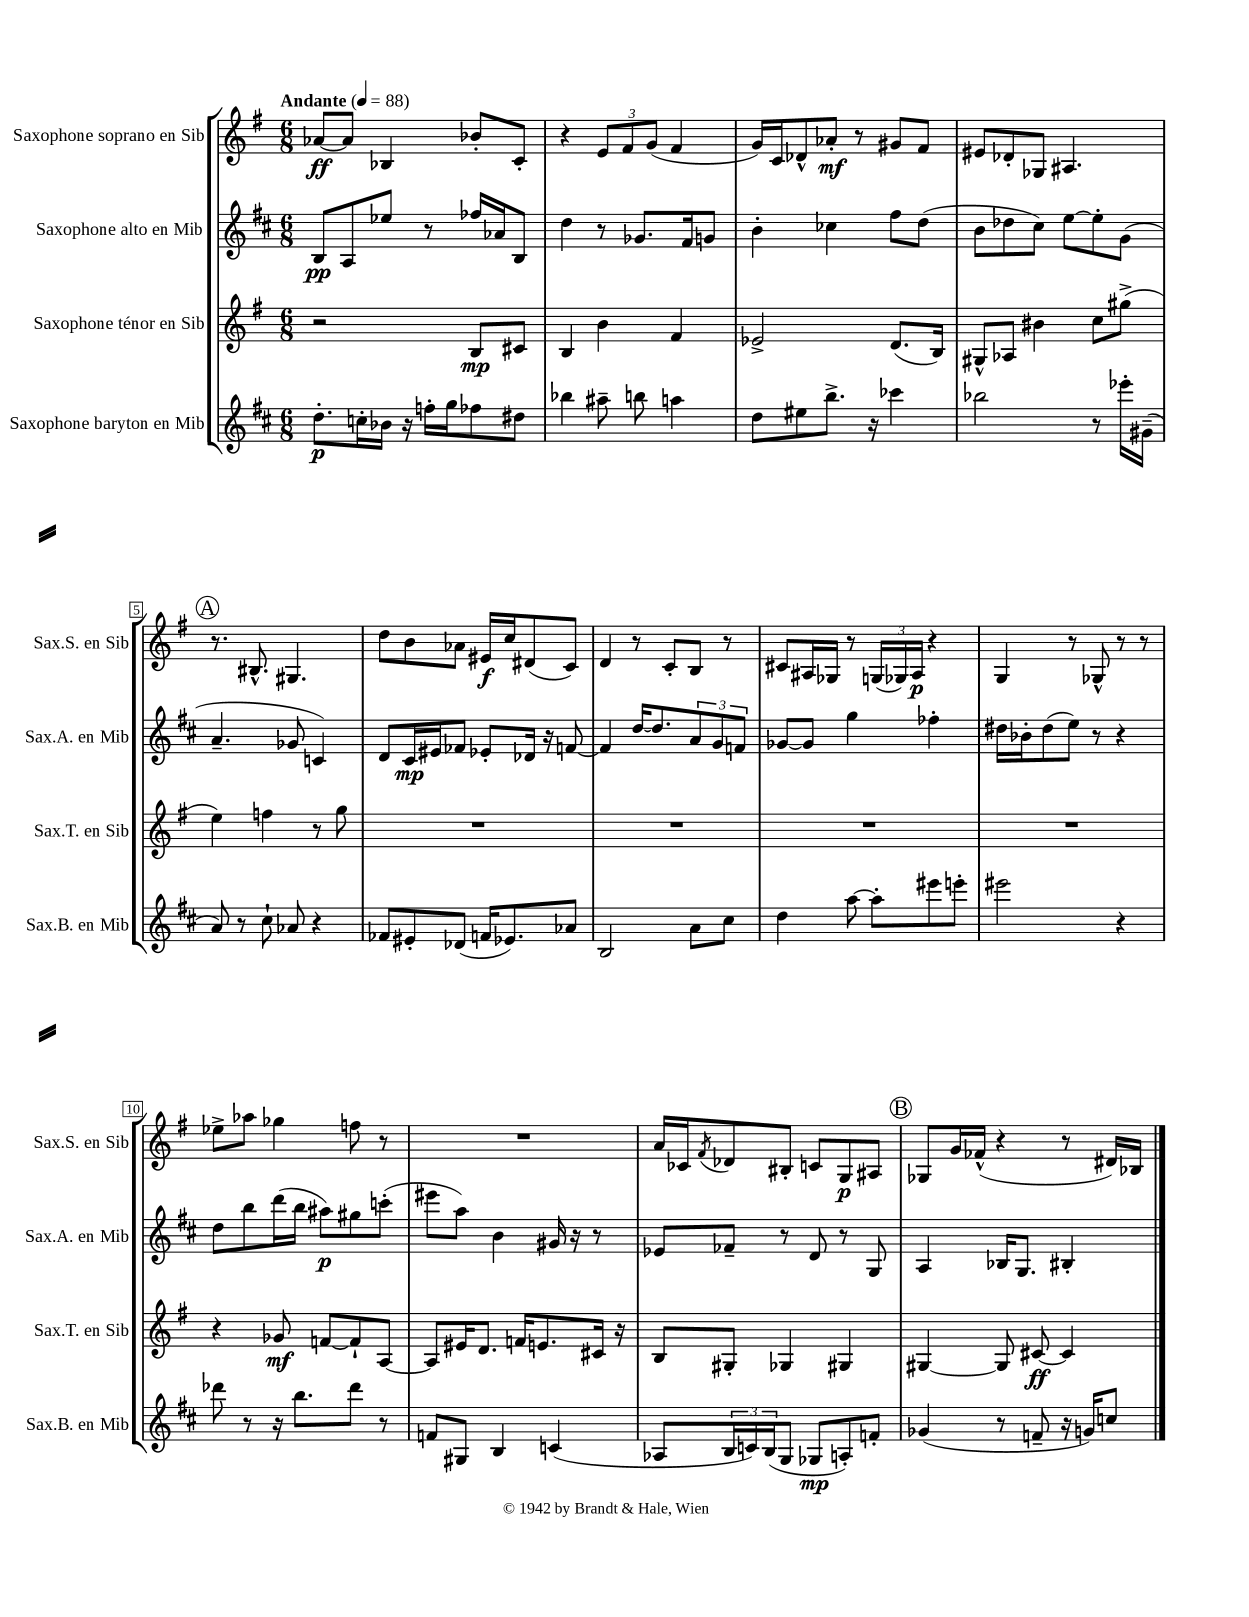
<<
\new StaffGroup <<
\new Staff = "s0" \with { instrumentName = "Saxophone soprano en Sib" shortInstrumentName = "Sax.S. en Sib" } {
    \clef treble \key g \major \numericTimeSignature \time 6/8 \tempo "Andante" 4 = 88
    aes'8~\ff aes'8 bes4 bes'8-. c'8-. |
    r4 \tuplet 3/2 { e'8 fis'8 g'8( } fis'4 |
    g'16) c'16 des'8-^ aes'8-.\mf r8 gis'8 fis'8 |
    eis'8 des'8-. ges8 ais4. |
    \mark \markup { \circle "A" } r8. bis8.-^ gis4. |
    d''8 b'8 aes'8 eis'16\f c''16 dis'8( c'8) |
    d'4 r8 c'8-. b8 r8 |
    cis'8 ais16 ges16 r8 \tuplet 3/2 { g16( ges16) ais16\p } r4 |
    g4 r8 ges8-^ r8 r8 |
    ees''8-> aes''8 ges''4 f''8 r8 |
    R2. |
    a'16 ces'16 \acciaccatura { fis'8 } des'8 bis8-. c'8 g8\p ais8 |
    \mark \markup { \circle "B" } ges8 g'16 fes'16-^( r4 r8 dis'16) bes16 \bar "|." |
}
\new Staff = "s1" \with { instrumentName = "Saxophone alto en Mib" shortInstrumentName = "Sax.A. en Mib" } {
    \clef treble \key d \major \numericTimeSignature \time 6/8
    b8\pp a8 ees''8 r8 fes''16 aes'16 b8 |
    d''4 r8 ges'8. fis'16 g'8 |
    b'4-. ces''4 fis''8 d''8( |
    b'8 des''8 cis''8) e''8~ e''8-. g'8( |
    \mark \markup { \circle "A" } a'4.-- ges'8 c'4) |
    d'8 cis'16\mp eis'16 fes'8 ees'8-. des'16 r16 f'8~ |
    f'4 d''16~ d''8. \tuplet 3/2 { a'8 g'8 f'8 } |
    ges'8~ ges'8 g''4 fes''4-. |
    dis''16 bes'16-. dis''8( e''8) r8 r4 |
    d''8 b''8 d'''16( b''16 ais''8\p) gis''8 c'''8-.( |
    eis'''8 a''8) b'4 gis'16 r16 r8 |
    ees'8 fes'8-- r8 d'8 r8 g8 |
    \mark \markup { \circle "B" } a4 bes16 g8. bis4-. \bar "|." |
}
\new Staff = "s2" \with { instrumentName = "Saxophone ténor en Sib" shortInstrumentName = "Sax.T. en Sib" } {
    \clef treble \key g \major \numericTimeSignature \time 6/8
    r2 b8\mp cis'8 |
    b4 b'4 fis'4 |
    ees'2-> d'8.( b16) |
    gis8-^ aes8 bis'4 c''8 gis''8->( |
    \mark \markup { \circle "A" } e''4) f''4 r8 g''8 |
    R2. |
    R2. |
    R2. |
    R2. |
    r4 ges'8\mf f'8~ f'8-! a8~ |
    a8 eis'16 d'8. f'16 e'8. cis'16 r16 |
    b8 gis8-. ges4 gis4 |
    \mark \markup { \circle "B" } gis4~ gis8 cis'8~\ff cis'4 \bar "|." |
}
\new Staff = "s3" \with { instrumentName = "Saxophone baryton en Mib" shortInstrumentName = "Sax.B. en Mib" } {
    \clef treble \key d \major \numericTimeSignature \time 6/8
    d''8.-.\p c''16-. bes'16 r16 f''16-. g''16 fes''8 dis''8 |
    bes''4 ais''8-- b''8 a''4 |
    d''8 eis''8 b''8.-> r16 ces'''4 |
    bes''2 r8 ees'''16-. gis'16--( |
    \mark \markup { \circle "A" } a'8) r8 cis''8-! aes'8 r4 |
    fes'8 eis'8-. des'8( f'16 ees'8.) aes'8 |
    b2 a'8 cis''8 |
    d''4 a''8~ a''8-. eis'''8 e'''8-. |
    eis'''2 r4 |
    des'''8 r8 r16 b''8. des'''8 r8 |
    f'8 gis8 b4 c'4( |
    aes8 \tuplet 3/2 { b16 c'16) b16( } g8 ges8\mp a8-.) f'8-. |
    \mark \markup { \circle "B" } ges'4( r8 f'8-- r16 g'16) c''8 \bar "|." |
}
>>
>>
\layout { \context { \Score \override BarNumber.stencil = #(make-stencil-boxer 0.1 0.3 ly:text-interface::print) } }
